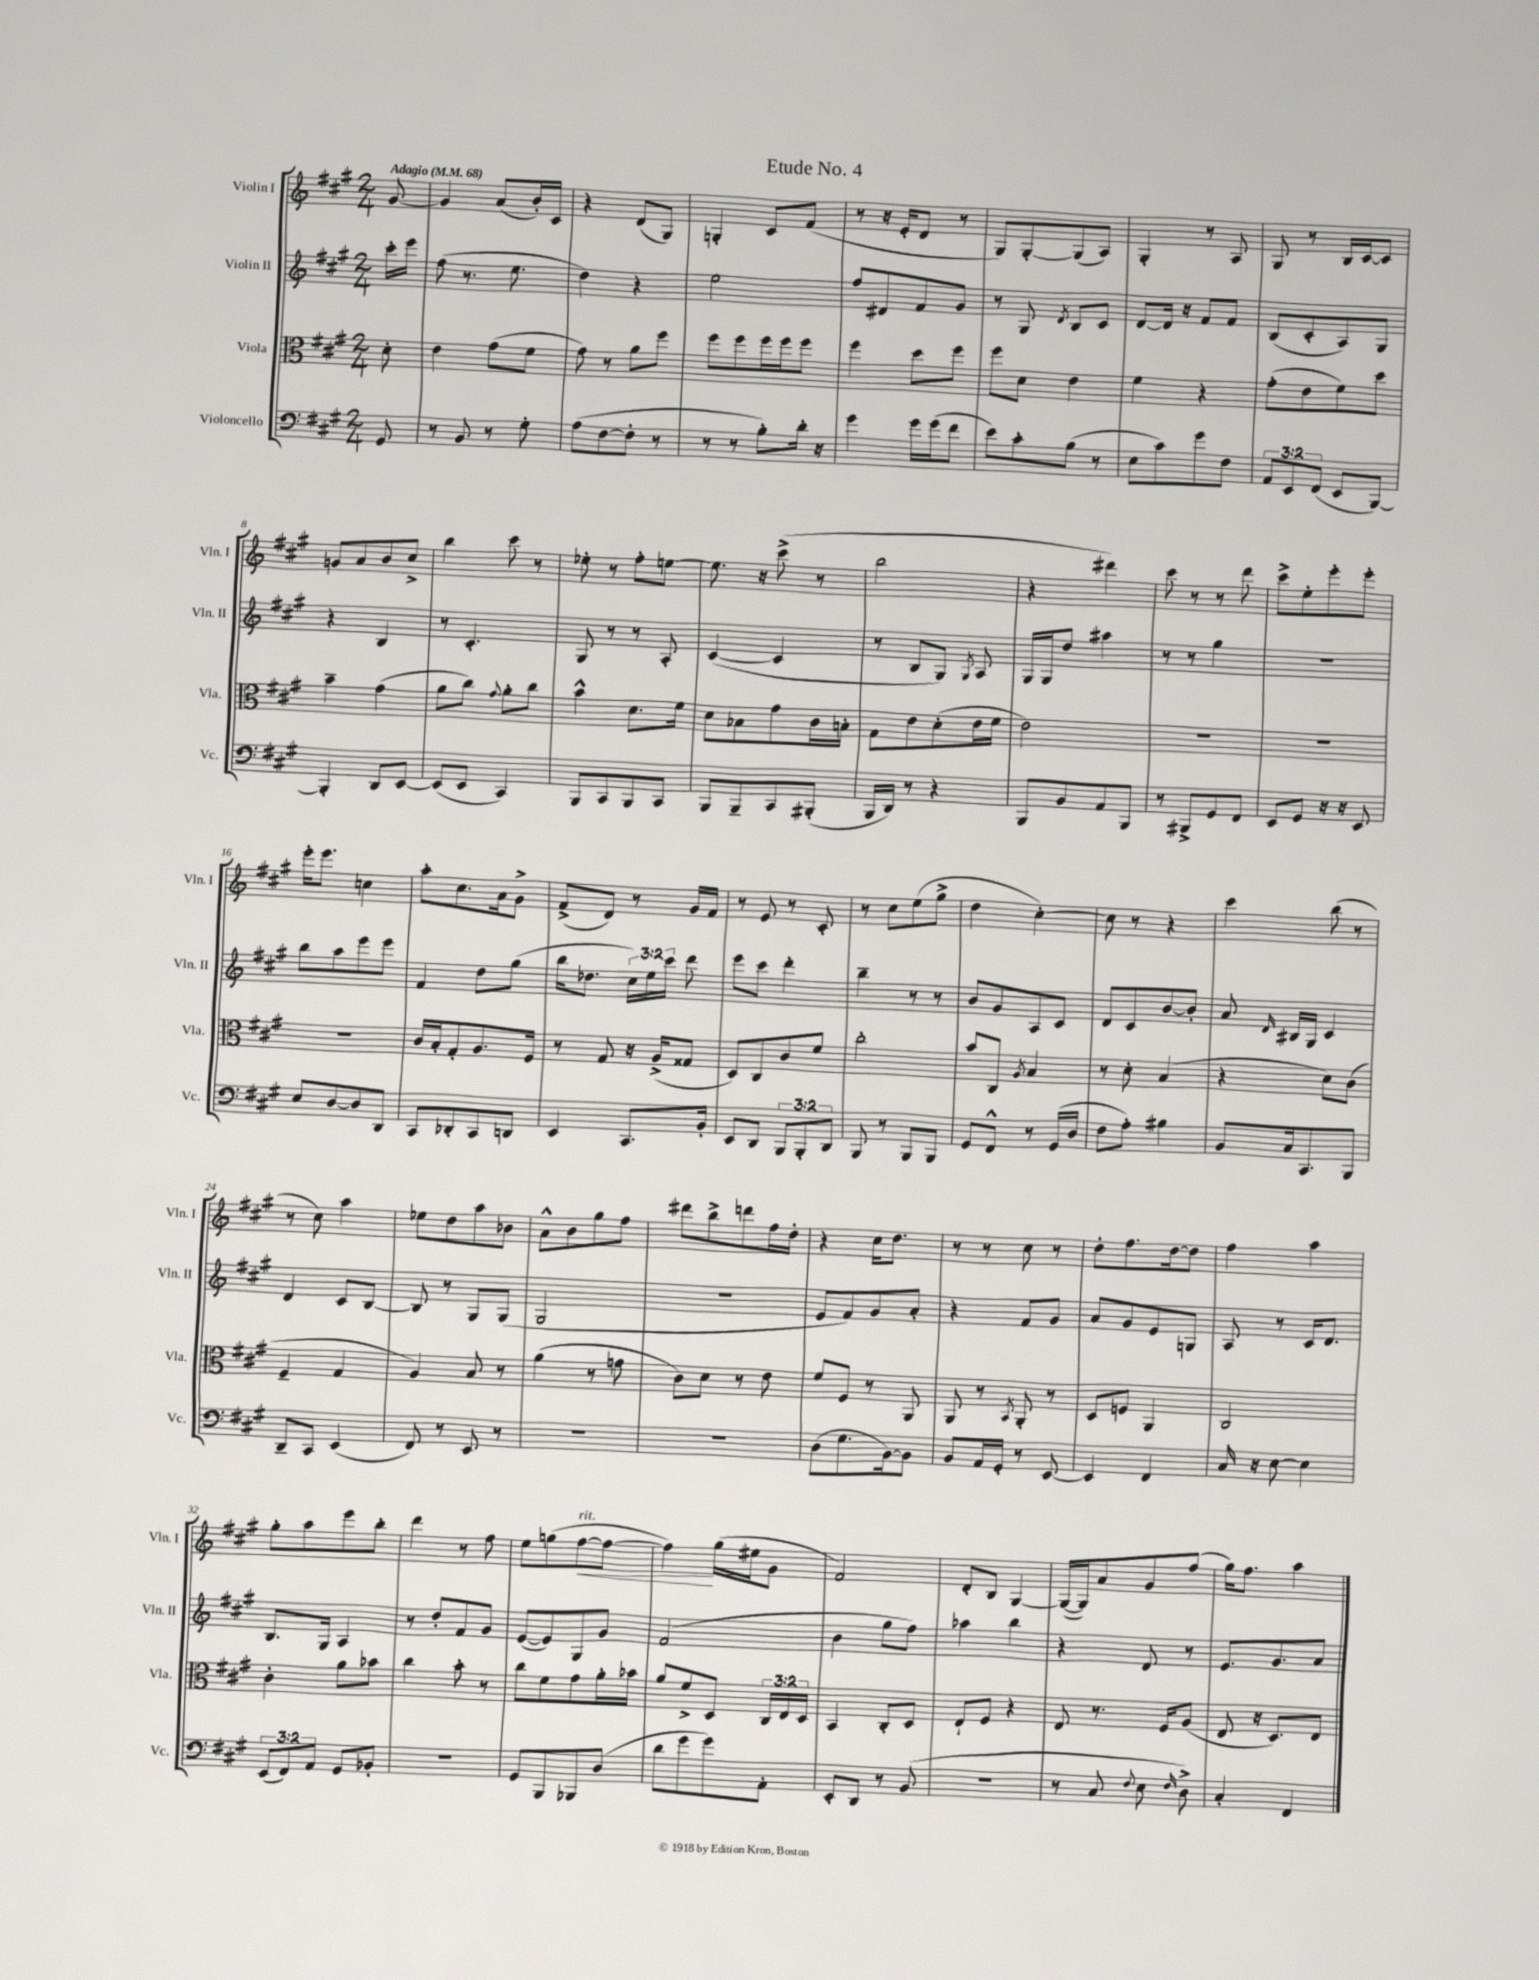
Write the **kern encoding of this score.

**kern	**kern	**kern	**kern	**dynam
*part4	*part3	*part2	*part1	*part1
*staff4	*staff3	*staff2	*staff1	*staff1
*I"Violoncello	*I"Viola	*I"Violin II	*I"Violin I	*
*I'Vc.	*I'Vla.	*I'Vln. II	*I'Vln. I	*
*clefF4	*clefC3	*clefG2	*clefG2	*
*k[f#c#g#]	*k[f#c#g#]	*k[f#c#g#]	*k[f#c#g#]	*
*M2/4	*M2/4	*M2/4	*M2/4	*
*MM68	*MM68	*MM68	*MM68	*
=	=	=	=	=
!	!	!	!LO:TX:a:B:t=Adagio	!
8GG#/	8d'\	16ccc#'\LL	[8g#/	.
.	.	16eee\JJ	.	.
=1	=1	=1	=1	=1
8r	4e\	(8ff#\	4g#/]	.
8BB/	.	8.r	.	.
8r	(8g#\L	.	(8a/L	.
.	.	8.ee\	.	.
8G#'\	8f#\J	.	16b'/L)	.
.	.	.	16c#/JJ	.
=2	=2	=2	=2	=2
(8A\L	8g#\)	4dd\)	4r	.
[8F#\	8r	.	.	.
8F#'\J]	8a\L	4r	(8d/L	.
8r	8ff#\J	.	8G#/J)	.
=3	=3	=3	=3	=3
8r	8ff#\L	2ee\	4Gn'/	.
8r	8ff#\	.	.	.
8B'\L)	16ff#\L	.	8c#/L	.
.	16ff#\J	.	.	.
16d'\Jk	8ff#\J	.	(8f#/J	.
16r	.	.	.	.
=4	=4	=4	=4	=4
4g#\	4ff#\	8ff#/L	8r	.
.	.	8d#X/	16r	.
.	.	.	16e'/KL	.
16g#\LL	8dd\L	8f#/	8d/J	.
(16g#\J	.	.	.	.
8f#\J	8ff#\J	8g#/J	8r	.
=5	=5	=5	=5	=5
8e\L)	8ff#\L	8r	8G#/L)	.
8c#'\	8d\J	8G#/	[8G#'/	.
.	.	8qd/	.	.
(8B\J	4e\	8B/L	(8G#/]	.
8r	.	8c#/J	8A/J)	.
=6	=6	=6	=6	=6
8E\L	4f#\	[8d/L	4G#'/	.
8c#\)	.	16d/Jk]	.	.
.	.	16r	.	.
8g#\	4r	8f#/L	8r	.
8F#\J	.	8f#/J	8A/	.
=7	=7	=7	=7	=7
12AA/L	(8g#'\L	(8B/L	8G#/	.
12EE/	.	.	.	.
.	8e\	8c#'/	8r	.
(12FF#/J	.	.	.	.
8EE/L	8f#\)	8A/)	16B/LL	.
.	.	.	[16c#/J	.
[8BBB/J)	8dd\J	8G#/J	8c#/J]	.
!!LO:LB:g=z
=8	=8	=8	=8	=8
4BBB'/]	4b~\	4r	8gn/L	.
.	.	.	8a/	.
8DD/L	(4g#\	4B/	8b/	.
[8EE/J	.	.	8cc#^/J	.
=9	=9	=9	=9	=9
(8EE/L]	8a\L	8r	4bb\	.
8EE/J	8cc#\J)	4.c#'/	.	.
.	8qqg#/	.	.	.
4CC#/)	8a'\L	.	8ccc#\	.
.	8cc#\J	.	8r	.
=10	=10	=10	=10	=10
8BBB/L	4b^^\	8G#/	8ee-X'\	.
8CC#/	.	8r	8r	.
8BBB/	8.d\L	8r	8ff#'\L	.
8CC#/J	.	8A'/	[8een\J	.
.	16f#\Jk	.	.	.
=11	=11	=11	=11	=11
8BBB/L	8d\L	([4c#/	8.ee\]	.
8BBB~/	8B-X\	.	.	.
.	.	.	16r	.
8CC#/	8g#\	4c#/]	(8ccc#^\	.
(8BBB#X'/J	16c#\L	.	8r	.
.	16Bn'\JJ	.	.	.
=12	=12	=12	=12	=12
16BBB/LL	8G#\L	8r	2bb\	.
16DD/JJ)	.	.	.	.
8r	8e\	8B/L	.	.
4r	(8d'\	8G#/J)	.	.
.	.	8qG#/	.	.
.	16e\L	8A/	.	.
.	16f#\JJ	.	.	.
=13	=13	=13	=13	=13
8BBB/L	2e\)	16G#/LL	4r	.
.	.	16G#/J	.	.
8BB/	.	8dd/J	.	.
8AA/	.	4aa#X\	4ddd#X\)	.
8BBB/J	.	.	.	.
=14	=14	=14	=14	=14
8r	2r	8r	8ccc#\	.
8BBB#X^/L	.	8r	8r	.
8GG#/	.	4gg#\	8r	.
8FF#/J	.	.	8ddd\	.
=15	=15	=15	=15	=15
8EE/L	2r	2r	8ccc#^\L	.
8GG#/J	.	.	8ee'\	.
16r	.	.	8eee'\	.
16r	.	.	.	.
8EE/	.	.	8eee'\J	.
!!LO:LB:g=z
=16	=16	=16	=16	=16
8E/L	2r	8bb\L	16eee'\KL	.
.	.	.	8.eee\J	.
[8D/	.	8aa\	.	.
8D/]	.	8eee\	4ccn\	.
8DD/J	.	8eee\J	.	.
=17	=17	=17	=17	=17
8CC#/L	16c#/LL	4f#/	8aa'\L	.
.	16B'/J	.	.	.
8DD-X'/	8G#'/	.	8.cc#\	.
8CC#/	8.A/	8dd\L	.	.
.	.	.	16a\k	.
8DDn/J	.	(8gg#\J	8g#^\J	.
.	16F#/Jk	.	.	.
=18	=18	=18	=18	=18
4EE/	8r	16bb\KL	(8f#^/L	.
.	.	8.dd-X\J	.	.
.	8G#/	.	8d/J)	.
8.CC#/L	16r	24cc#\LL)	8r	.
.	.	24ee\	.	.
.	(16A^/KL	.	.	.
.	.	24ccc#\JJ	.	.
.	8G##X/J	8ddd\	16g#/LL	.
16BB'/Jk	.	.	16f#/JJ	.
=19	=19	=19	=19	=19
8EE/L	8D/L)	8eee\L	8r	.
8DD/J	8C#/	8ccc#\J	8e/	.
12BBB/L	8c#/	4ddd'\	8r	.
12BBB'/	.	.	.	.
.	8f#/J	.	8c#'/	.
12DD/J	.	.	.	.
=20	=20	=20	=20	=20
8BBB/	2cc#'\	4bb~\	8r	.
8r	.	.	8cc#\L	.
8BBB/L	.	8r	(8ee\	.
8BBB/J	.	8r	8gg#^\J	.
=21	=21	=21	=21	=21
8GG#/L	8b/L	8b/L	4dd\	.
8FF#^^/J	8C#/J	8g#/	.	.
.	8qA/	.	.	.
8r	4B/	8A/	[4cc#'\)	.
(16GG#/LL	.	8c#/J	.	.
16D/JJ	.	.	.	.
=22	=22	=22	=22	=22
8F#\L	8r	8d/L	8cc#\]	.
8A'\J)	8d'\	8c#/	8r	.
4B#X\	(4B/	[8b/	4r	.
.	.	8b'/J]	.	.
=23	=23	=23	=23	=23
8BB/L	4r	8a/	4ccc#\	.
.	.	16qqd/	.	.
16C#/k	.	16B#X/LL	.	.
8.CC#/	.	16G#/JJ	.	.
.	8d\L)	4c#/	(8bb\	.
8BBB/J	(8c#\J	.	8r	.
!!LO:LB:g=z
=24	=24	=24	=24	=24
8DD~/L	4F#~/	4d/	8r	.
8CC#/J	.	.	8cc#\)	.
(4EE/	4G#/	8c#/L	4aa\	.
.	.	[8B/J	.	.
=25	=25	=25	=25	=25
8FF#/)	4A/)	8B/]	8ee-X\L	.
8r	.	8r	8dd\	.
8EE/	8B/	8G#/L	8aa\	.
8r	8r	(8G#/J	8b-X\J	.
=26	=26	=26	=26	=26
2r	(4a\	2G#/	8a^^\L	.
.	.	.	8b\	.
.	8r	.	8gg#\	.
.	8gn\	.	8ff#\J	.
=27	=27	=27	=27	=27
2r	8c#\L)	2r	8ddd#X\L	.
.	8d\J	.	8bb^\	.
.	8r	.	8dddn\	.
.	8e\	.	16ff#\L	.
.	.	.	16dd'\JJ	.
=28	=28	=28	=28	=28
(8D\L	8f#/L	8e/L	4r	.
8.G#\	8F#/J	8f#/)	.	.
.	8r	8g#/	16cc#\KL	.
[16BB\k)	.	.	8.dd\J	.
8BB\J]	8AA/	8a'/J	.	.
=29	=29	=29	=29	=29
8BB/L	8AA/	4r	8r	.
16AA/L	8r	.	8r	.
16GG#'/JJ	.	.	.	.
.	8qBB/	.	.	.
8r	8AA'/	8f#/L	8cc#\	.
[8EE/	8r	8g#/J	8r	.
=30	=30	=30	=30	=30
4EE/]	8D/L	8a/L	8dd'\L	.
.	8Fn/J	8g#/	8.ff#\	.
4FF#/	4AA/	8e/	.	.
.	.	.	[16dd\k	.
.	.	8Gn/J	8dd\J]	.
=31	=31	=31	=31	=31
16C#/	2C#/	8A/	4ff#\	.
16r	.	.	.	.
[8E\	.	8r	.	.
4E\]	.	16c#/KL	4aa\	.
.	.	8.d/J	.	.
!!LO:LB:g=z
=32	=32	=32	=32	=32
(12EE/L	4c#'\	8.B/L	8gg#'\L	.
12FF#/)	.	.	.	.
.	.	.	8aa\	.
12AA/J	.	.	.	.
.	.	16G#/Jk	.	.
8GG#/L	8a\L	4A/	8eee\	.
8BB-X'/J	8b-X\J	.	8bb'\J	.
=33	=33	=33	=33	=33
2r	4cc#\	8r	4ddd\	.
.	.	8dd'/L	.	.
.	8b'\	8f#/	8r	.
.	8r	8g#/J	8ff#\	.
=34	=34	=34	=34	=34
8GG#/L	8cc#\L	([8e/L	8ee\L	.
8BBB/	8f#\	8e/])	(8ggn\	.
!	!	!	!LO:TX:a:i:t=rit.	!
!	!	!	!	!LO:HP:b
8BBB-X/	8g#\	8G#/	[8ff#\	<
(8D/J	16a'\L	8g#/J	8ff#\J_	.
.	16b-X\JJ	.	.	.
=35	=35	=35	=35	=35
8d\L	8a/L	(2f#/	4ff#\])	.
8g#\	8f#^/	.	.	.
8g#\)	8D/J	.	(16gg#\LL	[
.	.	.	16ee#X\J	.
8AA'\J	24C#/LL	.	8g#\J	.
.	24E/	.	.	.
.	24D/JJ	.	.	.
=36	=36	=36	=36	=36
8EE'/L	4BB/	4b\	2f#/)	.
8DD/J	.	.	.	.
8r	8C#'/L	8gg#\L	.	.
(8BB/	8D/J	8ff#\J)	.	.
=37	=37	=37	=37	=37
2r	8E`/L	4aa-X\	8d'/L	.
.	8F#/J	.	8B/J	.
.	4r	4bb\	[4G#/	.
=38	=38	=38	=38	=38
8r	8E/	4r	(16G#/LL_	.
.	.	.	16G#/J])	.
8C#/	8.r	.	8a/	.
8qqF#/	.	.	.	.
8E\	.	8d/	8g#/	.
.	16F#/KL	.	.	.
16qqF#/	.	.	.	.
8D^\)	(8A/J	8r	(8ff#/J	.
=39	=39	=39	=39	=39
4C#'/	8E/	8.e/L	16gg#\KL)	.
.	.	.	8.ff#\J	.
.	16r	.	.	.
.	8.D/L)	8.g#/	.	.
4FF#/	.	.	4aa\	.
.	8E/J	8a/J	.	.
==	==	==	==	==
*-	*-	*-	*-	*-
